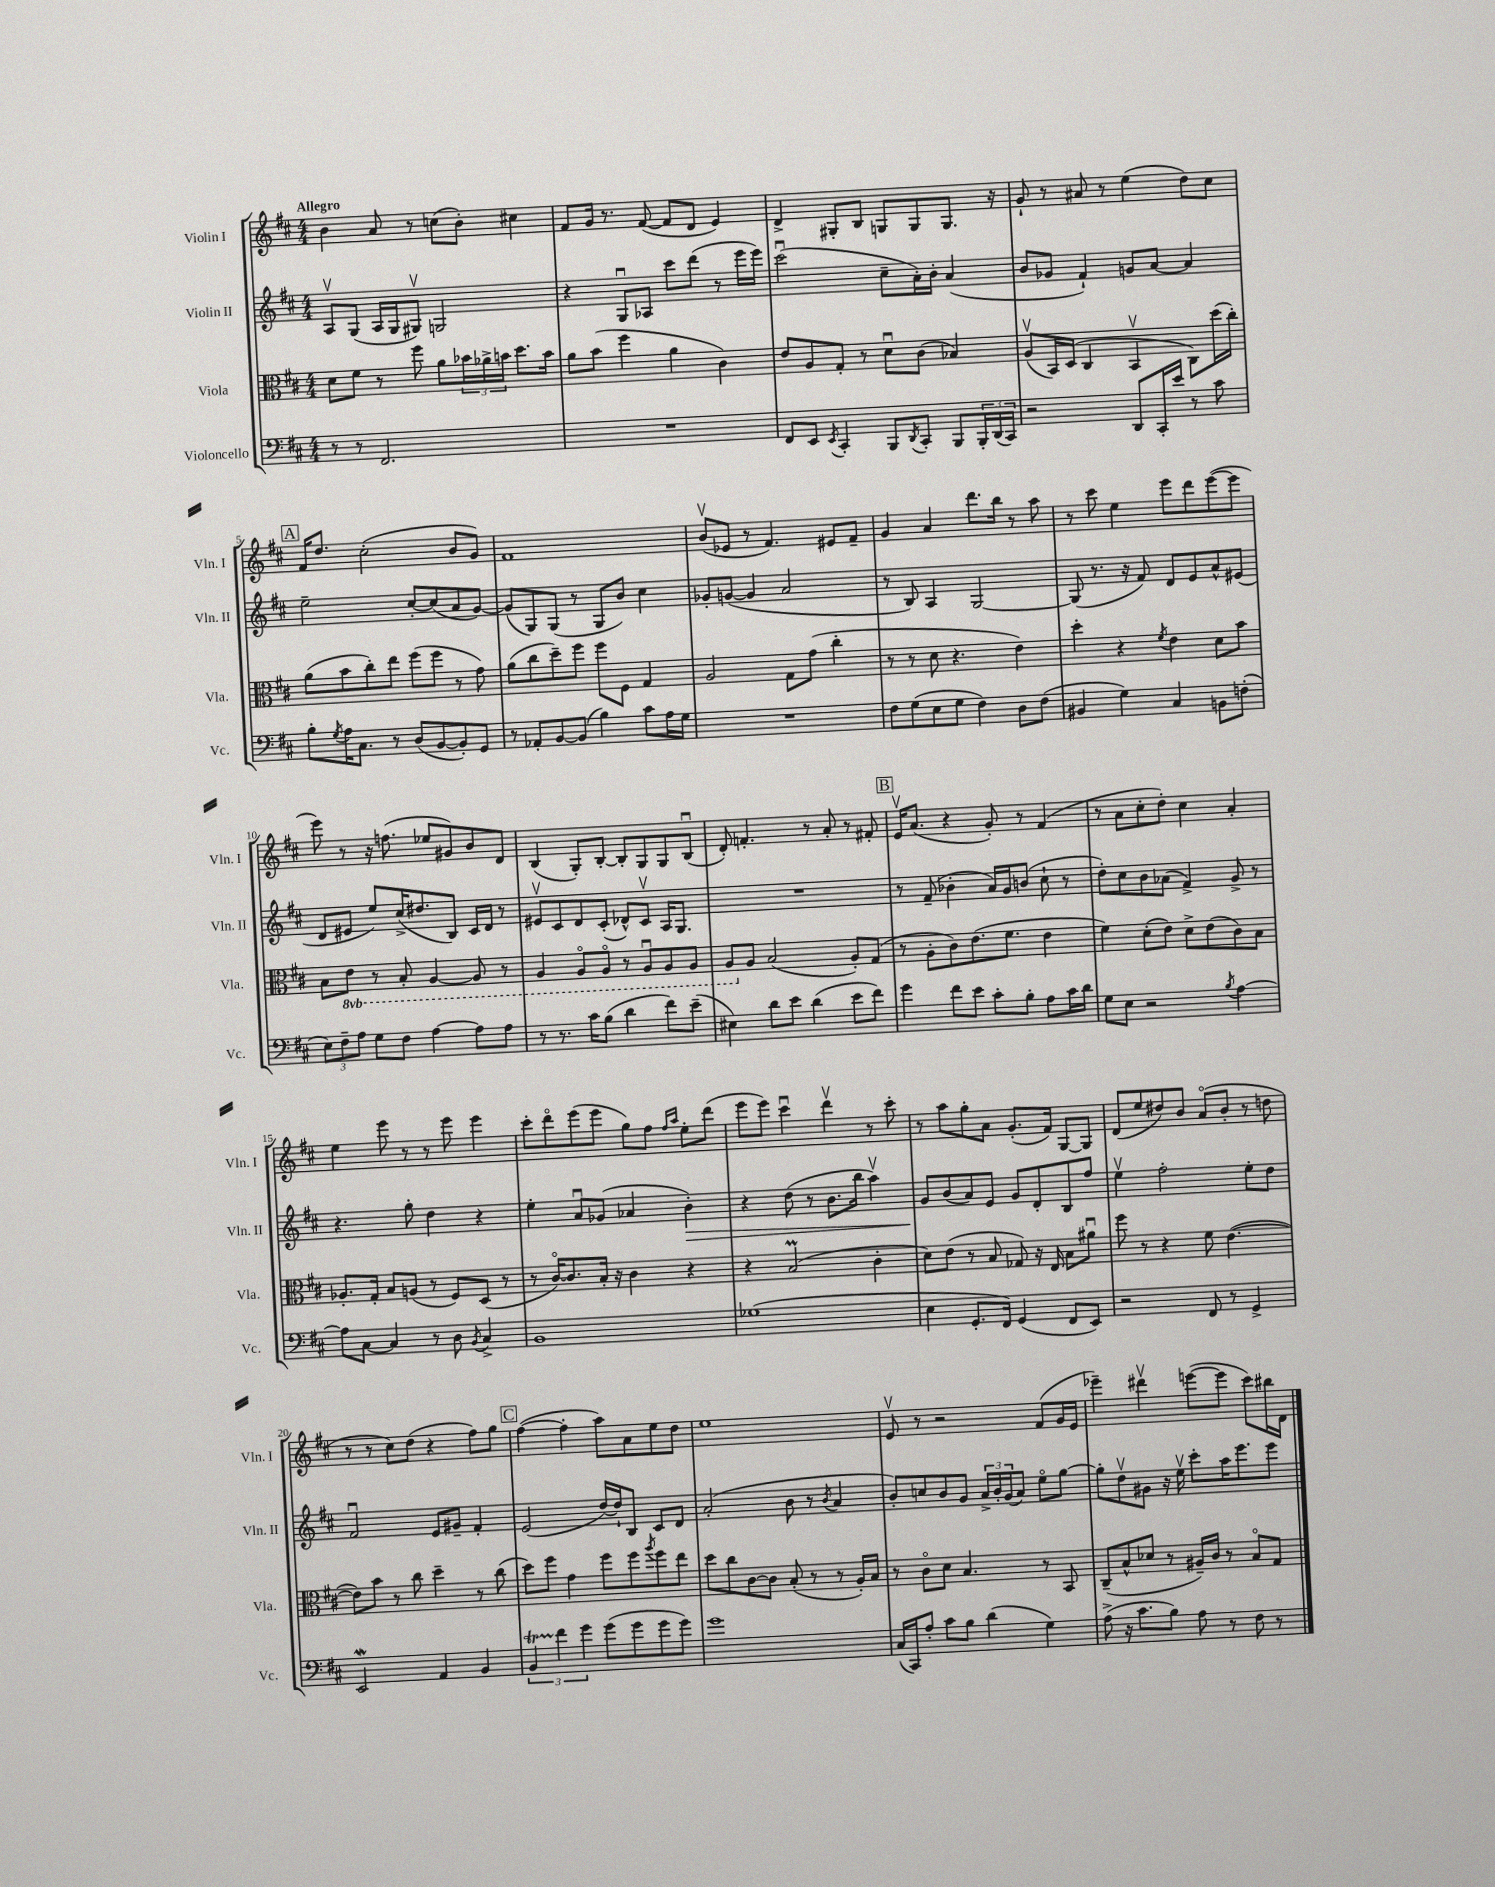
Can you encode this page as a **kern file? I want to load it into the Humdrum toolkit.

**kern	**kern	**kern	**kern
*staff4	*staff3	*staff2	*staff1
*clefF4	*clefC3	*clefG2	*clefG2
*k[f#c#]	*k[f#c#]	*k[f#c#]	*k[f#c#]
*M4/4	*M4/4	*M4/4	*M4/4
8r	8d	8Av	4b
8r	8f#	(8G	.
2.FF#	8r	16A	8a
.	.	16G	.
.	8ff#	8G#v)	8r
.	8a	2G	(8cc
.	24b-	.	8b')
.	24a-^	.	.
.	24b	.	.
.	8.dd	.	4cc#
.	16b	.	.
=	=	=	=
1r	8a	4r	8f#
.	(8b	.	16g
.	.	.	8.r
.	4ff#	8Gu	.
.	.	8A-	([8f#
.	4a	8ccc#	8f#]
.	.	(8ddd	8d
.	4c#)	8r	4e)
.	.	16eee	.
.	.	16eee)	.
=	=	=	=
8FF#	8e	(2ccc#u	4d^
8EE	8A	.	.
8qEE	.	.	.
4CC#'	8G'	.	8G#'
.	8r	.	8B
8BBB	8du	8cc#~	8G
8qDD	.	.	.
8CC#'	(8c#	16a')	8G
.	.	16b'	.
8BBB	4B-)	(4a	8.G
24BBB'	.	.	.
(24DD	.	.	.
.	.	.	16r
24CC#)	.	.	.
=	=	=	=
2r	(8Av	8b	8g`
.	16BB)	8g-	8r
.	(16D	.	.
.	4C#	4f#`)	8a#
.	.	.	8r
8DD	4BBv	8g	(4ee
16CC#'	.	[8a	.
16e	.	.	.
8r	8C#)	4a]	8dd)
8c#	(16dd	.	8cc#
.	16cc#')	.	.
=	=	=	=
8B'	(8a	2ee~	16f#
.	.	.	8.dd
8qG	.	.	.
16A	8b	.	.
8.C#	.	.	.
.	8cc#')	.	(2cc#'
8r	8ee	.	.
(8D	(8ff#	[8cc#'	.
[8BB	8ff#	(8cc#]	.
8BB'])	8r	8a	8b
8GG	8g)	[8g)	8g)
=	=	=	=
8r	(8a	(8g]	1f#
8AA-'	8cc#	8G)	.
[8BB	8dd~)	(8G	.
(8BB]	8ff#	8r	.
4B)	8ff#	8G	.
.	8F#	8b)	.
8c#	4G	4cc#	.
16A	.	.	.
16G	.	.	.
=	=	=	=
1r	2A	8g-'	(8bv
.	.	([8g	8e-
.	.	4g]	8r
.	.	.	4.f#)
.	8G	2a	.
.	(8g	.	.
.	4cc#'	.	8e#
.	.	.	8f#~
=	=	=	=
8F#	8r	8r	4g
(8G	8r	8B)	.
8E	8d	4A	4a
8G	4.r	.	.
4F#)	.	[2G	8.ddd
.	.	.	16bb
8D	4e)	.	8r
(8F#	.	.	8aa
=	=	=	=
4BB#	4dd'	(8G]	8r
.	.	8.r	8ccc#
4G)	4r	.	4ee
.	.	16r	.
.	.	8f#)	.
.	8qf#	.	.
4C#	4e	8d	8eee
.	.	8e	8ddd
8BB	8d	8a^^	([8eee
(8F'	8b	(8e#	8eee]
=	=	=	=
12E)	8B	8d	8eee)
12F#~	.	.	.
.	8E	8e#	8r
12A	.	.	.
8G	8r	8ee)	16r
.	.	.	(8.ff
8F#	8BB'	(16cc#^	.
.	.	8.dd#	.
[4A	[4AA	.	8ee-
.	.	8B)	8g#)
8A]	8AA]	16c#	8b
.	.	16d	.
8A	8r	8r	8d
=	=	=	=
8r	4AA	8e#v	(4B
8.r	.	8c#	.
.	8AAo	8d	8G')
16c#	.	.	.
(8B	8AAo	(8c#'	[8B'
4d	8r	8d-^^)	8B']
.	8AAu	8c#v	8G
8f#)	8AA	16A	8G
.	.	8.G	.
(8e~	8AA	.	(8Bu
=	=	=	=
4E#)	8AA	1r	8d')
.	8A	.	4.f'
8d	(2B	.	.
8e	.	.	.
(4d	.	.	8r
.	.	.	8a'
8e	8A')	.	8r
8f#)	(8G	.	8f#'
=	=	=	=
4g	8r	8r	16ev
.	.	.	(8.a
.	8A'	(8f#~	.
8f#	8c#)	4b-'	4r
8e	(8.e	.	.
8c#'	.	16a)	8g')
.	8.f#	16g	.
8B'	.	(8b	8r
8A	4e	8cc#`	(4f#
16c#	.	8r	.
16d	.	.	.
=	=	=	=
8G	4f#)	8dd')	8r
8E	.	8cc#	8a
2r	(8d'	8b	8cc#'
.	8e)	(8a-	8dd')
.	8d^	4f#^)	4cc#
.	(8e	.	.
8qB	.	.	.
[4A	8c#)	8g^	4a'
.	8B	8r	.
=	=	=	=
8A]	8.A-'	4.r	4ee
[8C#	.	.	.
.	16G'	.	.
4C#]	8B	.	8eee
.	(8A	8gg'	8r
8r	8r	4dd	8r
8D	8F#)	.	8eee
8qBB	.	.	.
4C#^	(8D	4r	4eee
.	8r	.	.
=	=	=	=
1BB	8r	4ee'	8ccc#'
.	[16c#o)	.	8dddo
.	8.c#]	.	.
.	.	8au	(8eee
.	16B'	(8g-	8eee
.	16r	.	.
.	4c#	4a-	8gg)
.	.	.	8ff#
.	.	.	16qqff#
.	.	.	16qqaa
.	4r	4b')	8ee'
.	.	.	(8ddd
=	=	=	=
(1G-	4r	4r	8eee
.	.	.	8eee)
.	(2B	(8dd	4ccc#u
.	.	8r	.
.	.	8.b	4dddv
.	.	16bb	.
.	4c#'	4aav)	8r
.	.	.	8ccc#'
=	=	=	=
4E	8d)	8g	8r
.	(8e	(8b	8aa
8.GG'	8r	8a)	8gg'
.	8B	8e	8a
16FF#)	.	.	.
(4GG	8G-)	8g	(8.g'
.	16r	8d'	.
.	16E	.	16f#)
8FF#	8B	8B	[8G
8EE)	8a#u	8ff#	8G]
=	=	=	=
2r	8ff#	4eev	(8d
.	8r	.	8ee
.	4r	2ff#'	8dd#)
.	.	.	8b
8FF#	8f#	.	(8ao
8r	([4.e	.	8b'
4GG^	.	8ee'	8r
.	.	8dd	8dd
=	=	=	=
2EE	8e])	2f#u	8r
.	8b	.	8r
.	8r	.	8cc#)
.	8cc#	.	(8dd
4AA	4dd~	8e	4r
.	.	8g#~	.
4BB	8r	4f#'	8ff#)
.	(8cc#	.	8gg
=	=	=	=
6BB	8dd)	(2e	([4ff#
.	8ff#	.	.
6f#	.	.	.
.	4g	.	4ff#']
6g	.	.	.
(8g	8ff#	[16dd)	8aa)
.	.	16dd`]	.
8g	8ff#	8B	8a
.	8qaa	.	.
8g	8ff#	8c#	8ee
8g)	8ee	8d	8dd
=	=	=	=
1g	8dd	(2a'	1ee
.	8cc#	.	.
.	[8c#	.	.
.	8c#]	.	.
.	(8B'	8b	.
.	8r	8r	.
.	.	8qb	.
.	8r	4a	.
.	16A')	.	.
.	16B	.	.
=	=	=	=
(16C#	8r	8b')	8ev
16CC#)	.	.	.
8A'	8c#o	8cc	8r
8c#	8d	8b	2r
8B	4.B	8g	.
(4d	.	24a^	.
.	.	24b'	.
.	.	(24g	.
.	.	8a)	.
4G)	8r	8eeo	(8f#
.	8BB	[8gg	16g
.	.	.	16e
=	=	=	=
(8A^	(8C#~	8gg']	4eee-~)
16r	8B^^	8ddv	.
8.c#	.	.	.
.	8d-	8g#	4ddd#v
8B)	8r	16r	.
.	.	16eev	.
8A	16A#~)	8ccc#'	([8eee
.	16c#	.	.
8r	8r	16aa	8eee]
.	.	8.eee	.
8F#	8Bo	.	8ccc#)
8r	8G	8eee	16bb#
.	.	.	16d
==	==	==	==
*-	*-	*-	*-
